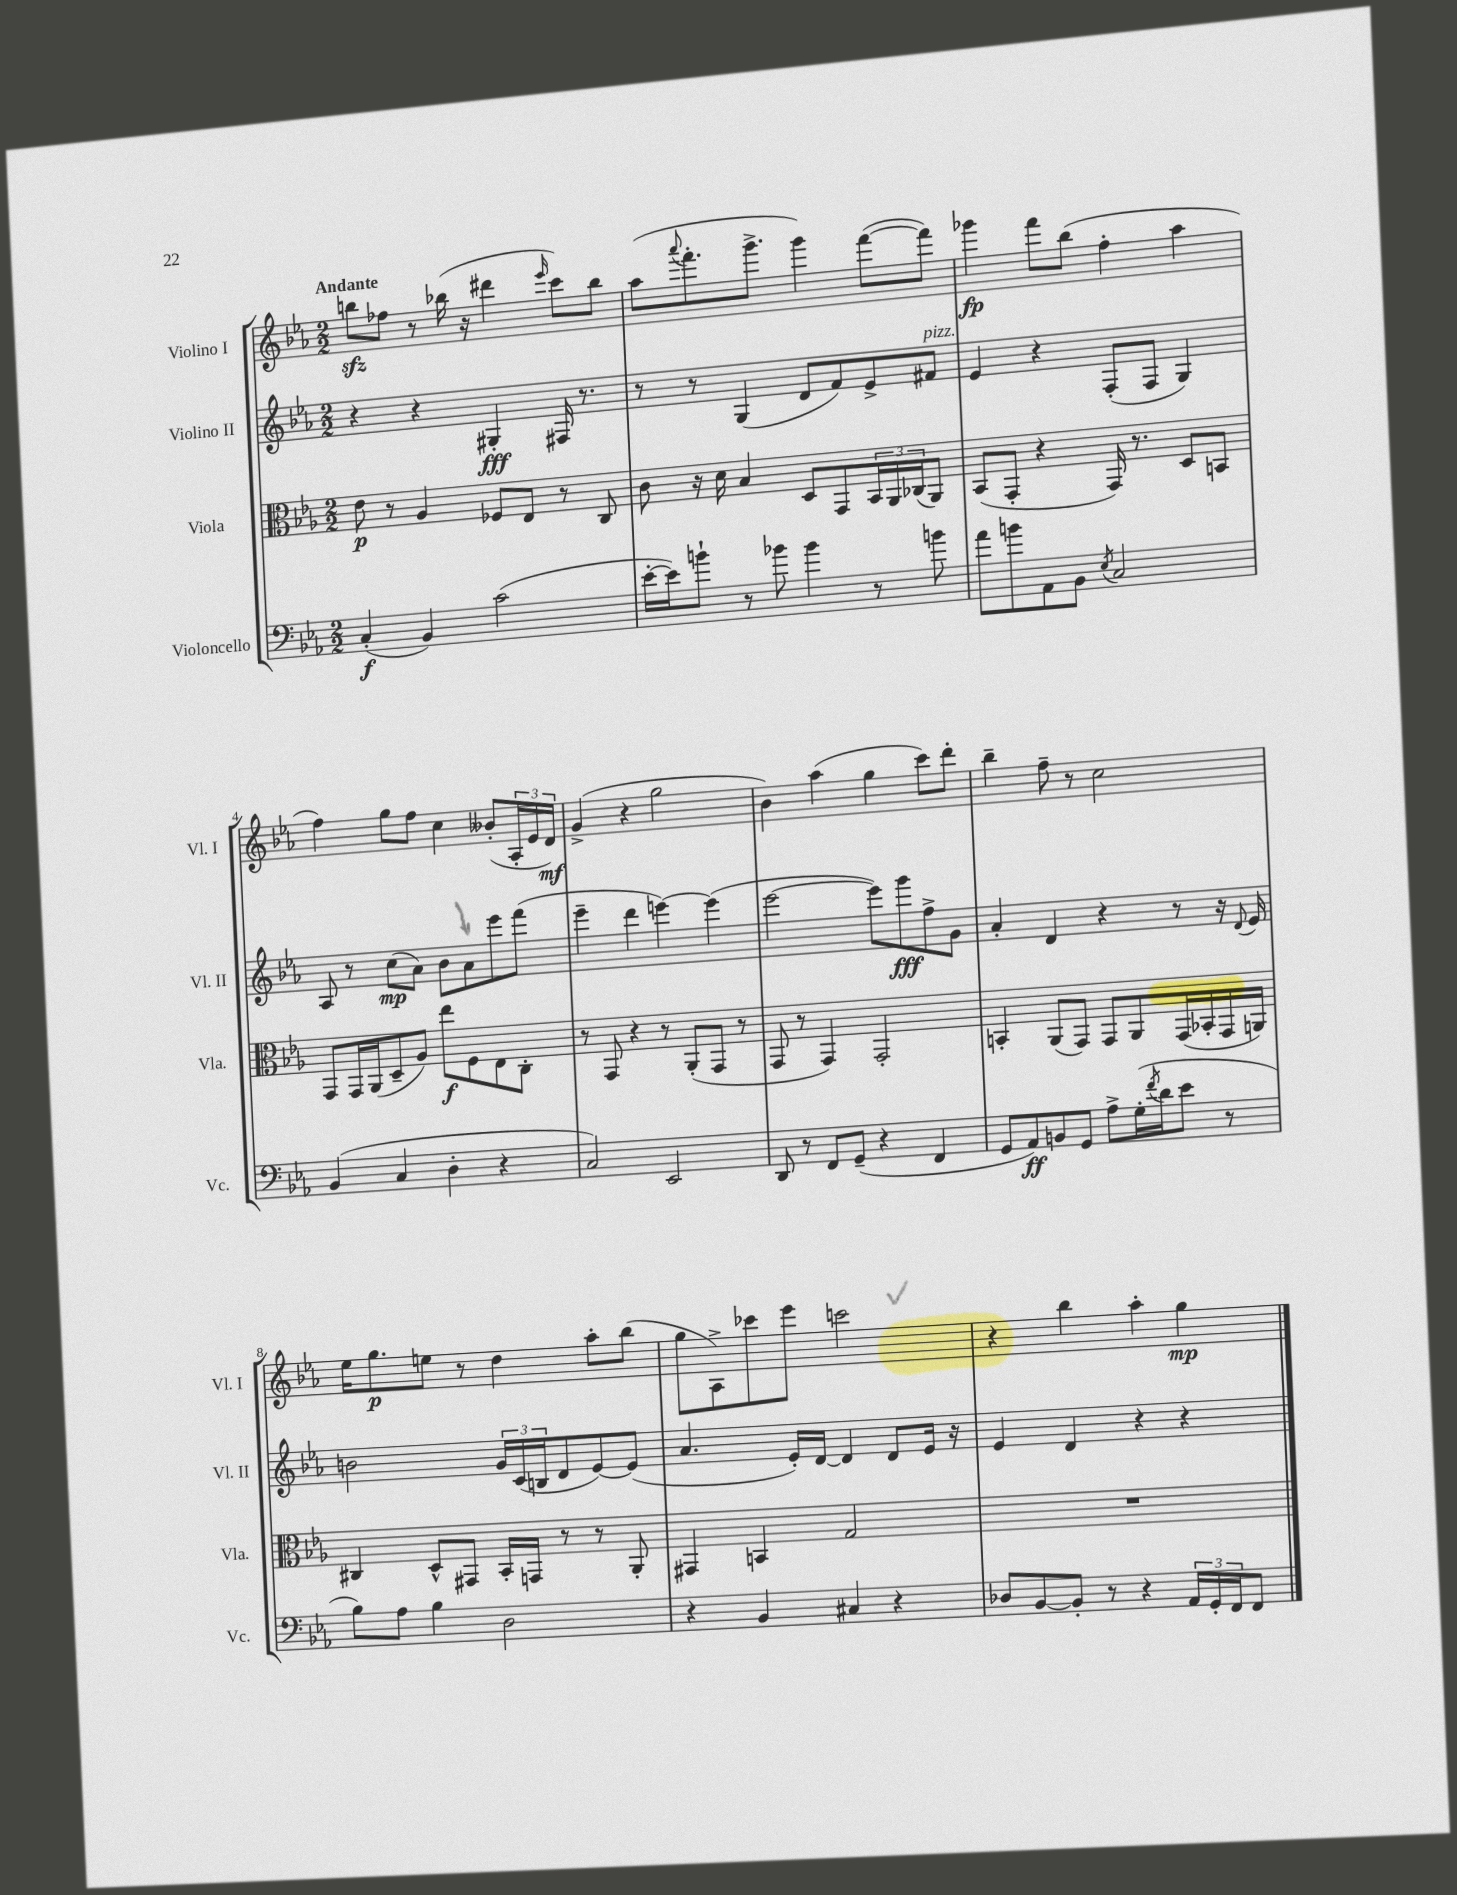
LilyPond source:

<<
\new StaffGroup <<
\new Staff = "s0" \with { instrumentName = "Violino I" shortInstrumentName = "Vl. I" } {
    \clef treble \key ees \major \numericTimeSignature \time 2/2 \tempo "Andante"
    b''8\sfz fes''8 r8 bes''16( r16 dis'''4 \grace { ees'''16 } c'''8) bes''8 |
    aes''8( \appoggiatura { aes'''8 } f'''8.-. g'''8.-> g'''4) f'''8~( f'''8) |
    ges'''4\fp f'''8 bes''8( f''4-. aes''4 |
    f''4) g''8 f''8 c''4 beses'8-.( \tuplet 3/2 { aes16-. ees'16 d'16\mf) } |
    g'4->( r4 g''2 |
    bes'4) aes''4( g''4 c'''8) d'''8-. |
    bes''4-- f''8-- r8 c''2 |
    ees''16 g''8.\p e''8 r8 d''4 aes''8-. bes''8( |
    g''8 aes8->) ces'''8 ees'''8 c'''2 |
    r4 bes''4 aes''4-. g''4\mp \bar "|." |
}
\new Staff = "s1" \with { instrumentName = "Violino II" shortInstrumentName = "Vl. II" } {
    \clef treble \key ees \major \numericTimeSignature \time 2/2
    r4 r4 gis4-.\fff fis16 r8. |
    r8 r8 g4( d'8 f'8) ees'8-> fis'8^\markup { \italic "pizz." } |
    ees'4 r4 f8-.( f8 g4) |
    aes8 r8 c''8\mp( aes'8) bes'8 aes'8 ees'''8 f'''8( |
    ees'''4-- d'''4 e'''4~) e'''4( |
    ees'''2~ ees'''8) g'''8\fff f''8-> g'8 |
    aes'4-. d'4 r4 r8 r16 \appoggiatura { d'8 } ees'16 |
    b'2 \tuplet 3/2 { g'16 c'16( b16 } d'8 ees'8~) ees'8( |
    aes'4. ees'16-.) d'16~ d'4 d'8 ees'16 r16 |
    ees'4 d'4 r4 r4 \bar "|." |
}
\new Staff = "s2" \with { instrumentName = "Viola" shortInstrumentName = "Vla." } {
    \clef alto \key ees \major \numericTimeSignature \time 2/2
    ees'8\p r8 aes4 fes8 ees8 r8 c8 |
    c'8 r16 d'16 bes4 d8 g,8 \tuplet 3/2 { bes,16 aes,16 ces16( } aes,8) |
    bes,8( g,8-. r4 g,16) r8. d8 b,8 |
    g,8 g,16 aes,16( d8-- aes8) ees''8\f f8 ees8 c8-. |
    r8 g,8 r4 r8 aes,8-.( g,8 r8 |
    g,8 r8 g,4) g,2-. |
    b,4-. aes,8( g,8) g,8 aes,8 g,16( bes,16-. g,16 a,16) |
    cis4 d8-^ gis,8 bes,16-. g,16 r8 r8 aes,8-. |
    gis,4 b,4 g2 |
    R1 \bar "|." |
}
\new Staff = "s3" \with { instrumentName = "Violoncello" shortInstrumentName = "Vc." } {
    \clef bass \key ees \major \numericTimeSignature \time 2/2
    c4-.\f( bes,4) c'2( |
    ees'16~-. ees'16) b'8-! r8 bes'8 bes'4 r8 b'8 |
    aes'8 b'8 aes,8 bes,8 \acciaccatura { ees8 } c2 |
    bes,4( c4 d4-. r4 |
    c2) ees,2 |
    d,8 r8 f,8 g,8--( r4 f,4 |
    g,8 aes,8\ff) b,8 g,8 aes8-> g16-.( \acciaccatura { f'8 } d'16 ees'8 r8 |
    bes8) aes8 bes4 d2 |
    r4 bes,4 cis4 r4 |
    des8 bes,8~ bes,8-. r8 r4 \tuplet 3/2 { aes,16 g,16-. f,16 } f,8 \bar "|." |
}
>>
>>
